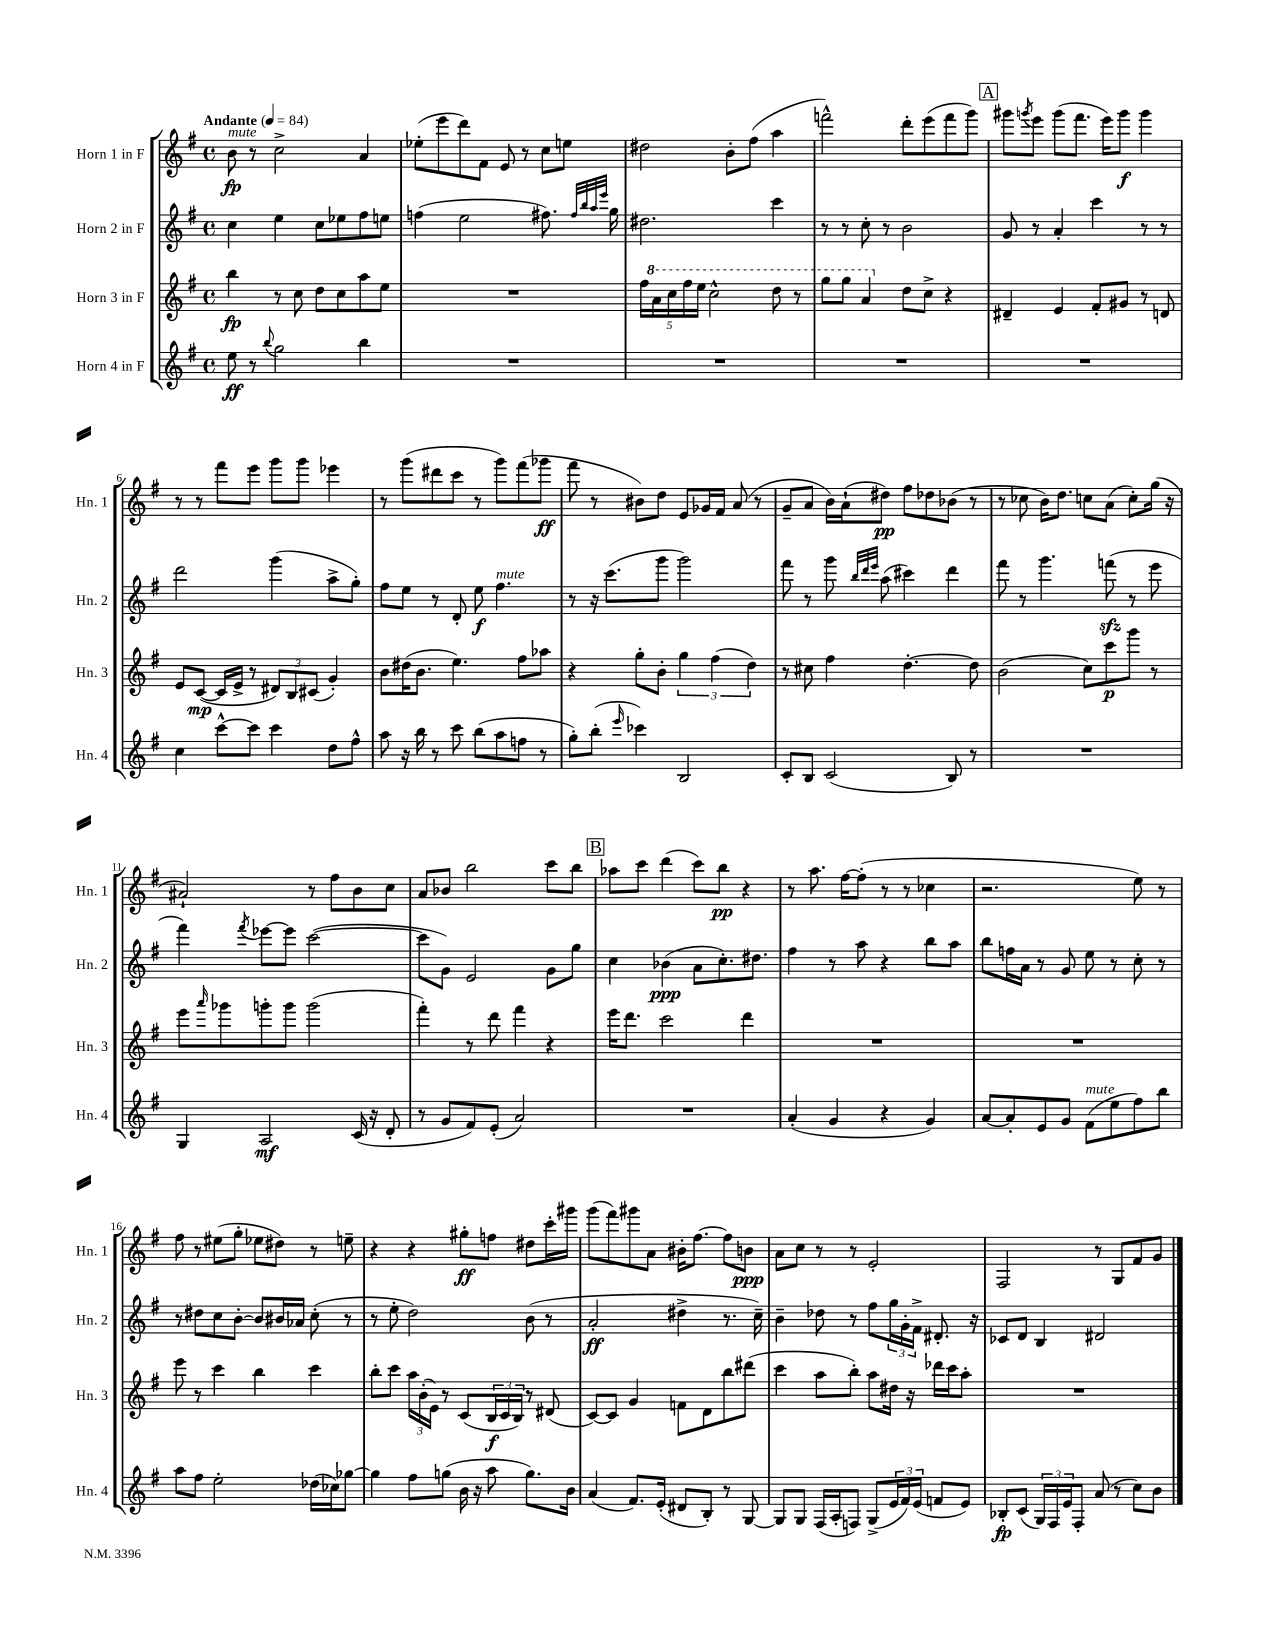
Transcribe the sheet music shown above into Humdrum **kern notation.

**kern	**dynam	**kern	**dynam	**kern	**dynam	**kern	**dynam
*part4	*part4	*part3	*part3	*part2	*part2	*part1	*part1
*staff4	*staff4	*staff3	*staff3	*staff2	*staff2	*staff1	*staff1
*I"Horn 4 in F	*	*I"Horn 3 in F	*	*I"Horn 2 in F	*	*I"Horn 1 in F	*
*I'Hn. 4	*	*I'Hn. 3	*	*I'Hn. 2	*	*I'Hn. 1	*
*clefG2	*	*clefG2	*	*clefG2	*	*clefG2	*
*k[f#]	*	*k[f#]	*	*k[f#]	*	*k[f#]	*
*M4/4	*	*M4/4	*	*M4/4	*	*M4/4	*
*met(c)	*	*met(c)	*	*met(c)	*	*met(c)	*
*MM84	*	*MM84	*	*MM84	*	*MM84	*
=1	=1	=1	=1	=1	=1	=1	=1
!	!	!	!	!	!	!LO:TX:a:B:t=Andante	!
!	!	!	!	!	!	!LO:TX:a:i:t=mute	!
8ee\	ff	4bb\	fp	4cc\	.	8b\	fp
8r	.	.	.	.	.	8r	.
8qqbb/	.	.	.	.	.	.	.
2gg\	.	8r	.	4ee\	.	2cc^\	.
.	.	8cc\	.	.	.	.	.
.	.	8dd\L	.	8cc\L	.	.	.
.	.	8cc\	.	8ee-X\	.	.	.
4bb\	.	8aa\	.	8ff#\	.	4a/	.
.	.	8ee\J	.	8een\J	.	.	.
=2	=2	=2	=2	=2	=2	=2	=2
1r	.	1r	.	(4ffn\	.	(8ee-X'\L	.
.	.	.	.	.	.	8eee\	.
.	.	.	.	2ee\	.	8ddd\)	.
.	.	.	.	.	.	8f#\J	.
.	.	.	.	.	.	8e/	.
.	.	.	.	.	.	8r	.
.	.	.	.	8.ff#X\)	.	8cc\L	.
.	.	.	.	.	.	8een\J	.
.	.	.	.	32qqff#/LLL	.	.	.
.	.	.	.	32qqbb/	.	.	.
.	.	.	.	32qqaa/	.	.	.
.	.	.	.	32qqeee/JJJ	.	.	.
.	.	.	.	16gg\	.	.	.
=3	=3	=3	=3	=3	=3	=3	=3
1r	.	20ff#\LL	.	2.dd#X\	.	2dd#X\	.
*	*	*8va	*	*	*	*	*
.	.	20aa\	.	.	.	.	.
.	.	20ccc\	.	.	.	.	.
.	.	20fff#\	.	.	.	.	.
.	.	20eee\JJ	.	.	.	.	.
.	.	2ccc^^\	.	.	.	.	.
.	.	.	.	.	.	8b'\L	.
.	.	.	.	.	.	(8ff#\J	.
.	.	8ddd\	.	4ccc\	.	4aa\	.
.	.	8r	.	.	.	.	.
=4	=4	=4	=4	=4	=4	=4	=4
1r	.	8ggg\L	.	8r	.	2fffn^^\)	.
.	.	8ggg\J	.	8r	.	.	.
.	.	4aa/	.	8cc'\	.	.	.
.	.	.	.	8r	.	.	.
*	*	*X8va	*	*	*	*	*
.	.	8dd\L	.	2b\	.	8ddd'\L	.
.	.	8cc^\J	.	.	.	(8eee\	.
.	.	4r	.	.	.	8fff\	.
.	.	.	.	.	.	8ggg\J)	.
!!LO:REH:place=s1:t=A
=5	=5	=5	=5	=5	=5	=5	=5
1r	.	4d#X~/	.	8g/	.	8ggg#X\L	.
.	.	.	.	.	.	8qgggn/	.
.	.	.	.	8r	.	8eee\J	.
.	.	4e/	.	4a'/	.	(8ggg\L	.
.	.	.	.	.	.	8.fff#\J	.
.	.	8f#'/L	.	4ccc\	.	.	.
.	.	.	.	.	.	16eee\KL)	.
.	.	8g#X/J	.	.	.	8ggg\J	f
.	.	8r	.	8r	.	4ggg\	.
.	.	8dn/	.	8r	.	.	.
!!LO:LB:g=z
=6	=6	=6	=6	=6	=6	=6	=6
4cc\	.	8e/L	.	2ddd\	.	8r	.
.	.	([8c/J	mp	.	.	8r	.
[8ccc^^\L	.	16c/LL]	.	.	.	8fff#\L	.
.	.	16e^/JJ	.	.	.	.	.
8ccc\J]	.	8r	.	.	.	8eee\J	.
4ccc\	.	12d#X/L)	.	(4ggg\	.	8ggg\L	.
.	.	12B/	.	.	.	.	.
.	.	.	.	.	.	8ggg\J	.
.	.	(12c#X/J	.	.	.	.	.
8dd\L	.	4g'/)	.	8aa^\L	.	4eee-X\	.
8ff#^^\J	.	.	.	8gg'\J)	.	.	.
=7	=7	=7	=7	=7	=7	=7	=7
8aa\	.	8b\L	.	8ff#\L	.	8r	.
16r	.	(16dd#X\K	.	8ee\J	.	(8ggg\L	.
16bb\	.	8.b\J	.	.	.	.	.
8r	.	.	.	8r	.	8ddd#X\	.
8ccc\	.	4.ee\)	.	8d'/	.	8ccc\J	.
(8bb\L	.	.	.	8ee\	f	8r	.
!	!	!	!	!LO:TX:a:i:t=mute	!	!	!
8aa\	.	.	.	4.ff#\	.	8ggg\L)	.
8ffn\J	.	8ff#\L	.	.	.	(8fff#\	.
8r	.	8aa-X\J	.	.	.	8ggg-X\J	ff
=8	=8	=8	=8	=8	=8	=8	=8
8gg'\L)	.	4r	.	8r	.	8fff#\	.
(8bb'\J	.	.	.	16r	.	8r	.
.	.	.	.	(8.ccc\L	.	.	.
16qqeee/	.	.	.	.	.	.	.
4ccc-X\)	.	8gg'\L	.	.	.	8b#X\L)	.
.	.	8b'\J	.	8ggg\J	.	8dd\J	.
2B/	.	6gg\	.	2ggg\)	.	8e/L	.
.	.	.	.	.	.	16g-X/L	.
.	.	(6ff#\	.	.	.	.	.
.	.	.	.	.	.	16f#/JJ	.
.	.	.	.	.	.	(8a/	.
.	.	6dd\)	.	.	.	.	.
.	.	.	.	.	.	8r	.
=9	=9	=9	=9	=9	=9	=9	=9
8c'/L	.	8r	.	8fff#\	.	8g~/L	.
8B/J	.	8cc#X\	.	8r	.	8a/J	.
(2c/	.	4ff#\	.	8ggg\	.	16b\LL)	.
.	.	.	.	.	.	(16a`\J	.
.	.	.	.	32qqbb/LLL	.	.	.
.	.	.	.	32qqddd/	.	.	.
.	.	.	.	32qqeee/JJJ	.	.	.
.	.	.	.	(8aa\	.	8dd#X\J)	pp
.	.	[4.dd'\	.	4ccc#X\)	.	8ff#\L	.
.	.	.	.	.	.	8dd-X\	.
8B/)	.	.	.	4ddd\	.	(8b-X\J	.
8r	.	8dd\]	.	.	.	8r	.
=10	=10	=10	=10	=10	=10	=10	=10
1r	.	(2b\	.	8fff#\	.	8r	.
.	.	.	.	8r	.	8cc-X\	.
.	.	.	.	4.ggg\	.	16b\KL)	.
.	.	.	.	.	.	8.dd\J	.
.	.	8cc\L)	.	.	.	8ccn\L	.
.	.	8ccc\	p	(8fffnzz\	.	(8a\J	.
.	.	8ggg\J	.	8r	.	8cc'\L)	.
.	.	8r	.	8eee\	.	(16gg\Jk	.
.	.	.	.	.	.	16r	.
!!LO:LB:g=z
=11	=11	=11	=11	=11	=11	=11	=11
4G/	.	8eee\L	.	4fff#\)	.	2a#X`/)	.
.	.	16qqaaa/	.	.	.	.	.
.	.	8ggg-X\	.	.	.	.	.
.	.	.	.	8qfff#/	.	.	.
2A/	mf	8gggn'\	.	[8eee-X\L	.	.	.
.	.	8ggg\J	.	8eee-\J]	.	.	.
.	.	(2ggg\	.	([2ccc\	.	8r	.
.	.	.	.	.	.	8ff#\L	.
(16c/	.	.	.	.	.	8b\	.
16r	.	.	.	.	.	.	.
8d'/	.	.	.	.	.	8cc\J	.
=12	=12	=12	=12	=12	=12	=12	=12
8r	.	4fff#'\)	.	8ccc\L]	.	8a/L	.
8g/L	.	.	.	8g\J)	.	8b-X/J	.
8f#/)	.	8r	.	2e/	.	2bb\	.
(8e'/J	.	8ddd\	.	.	.	.	.
2a/)	.	4fff#\	.	.	.	.	.
.	.	4r	.	8g\L	.	8ccc\L	.
.	.	.	.	8gg\J	.	8bb\J	.
!!LO:REH:place=s1:t=B
=13	=13	=13	=13	=13	=13	=13	=13
1r	.	16eee\KL	.	4cc\	.	8aa-X\L	.
.	.	8.ddd\J	.	.	.	.	.
.	.	.	.	.	.	8ccc\J	.
.	.	2ccc\	.	(4b-X\	ppp	(4ddd\	.
.	.	.	.	8a\L	.	8ccc\L)	.
.	.	.	.	8.cc'\)	.	8bb\J	pp
.	.	4ddd\	.	.	.	4r	.
.	.	.	.	8.dd#X\J	.	.	.
=14	=14	=14	=14	=14	=14	=14	=14
(4a'/	.	1r	.	4ff#\	.	8r	.
.	.	.	.	.	.	8.aa\	.
4g/	.	.	.	8r	.	.	.
.	.	.	.	.	.	[16ff#\KL	.
.	.	.	.	8aa\	.	(8ff#'\J]	.
4r	.	.	.	4r	.	8r	.
.	.	.	.	.	.	8r	.
4g/)	.	.	.	8bb\L	.	4cc-X\	.
.	.	.	.	8aa\J	.	.	.
=15	=15	=15	=15	=15	=15	=15	=15
[8a/L	.	1r	.	8bb\L	.	2.r	.
8a'/]	.	.	.	16ffn\L	.	.	.
.	.	.	.	16a\JJ	.	.	.
8e/	.	.	.	8r	.	.	.
8g/J	.	.	.	8g/	.	.	.
!LO:TX:a:i:t=mute	!	!	!	!	!	!	!
(8f#\L	.	.	.	8ee\	.	.	.
8ee\	.	.	.	8r	.	.	.
8ff#\)	.	.	.	8cc'\	.	8ee\)	.
8bb\J	.	.	.	8r	.	8r	.
!!LO:LB:g=z
=16	=16	=16	=16	=16	=16	=16	=16
8aa\L	.	8eee\	.	8r	.	8ff#\	.
8ff#\J	.	8r	.	8dd#X\L	.	8r	.
2ee'\	.	4ccc\	.	8cc\	.	(8ee#X\L	.
.	.	.	.	[8b'\J	.	8gg'\J	.
.	.	4bb\	.	8b/L]	.	8ee-X\L	.
.	.	.	.	16b#X/L	.	8dd#X\J)	.
.	.	.	.	16a-X/JJ	.	.	.
(16dd-X\LL	.	4ccc\	.	(8cc'\	.	8r	.
16cc-X\J)	.	.	.	.	.	.	.
[8gg-X\J	.	.	.	8r	.	8een~\	.
=17	=17	=17	=17	=17	=17	=17	=17
4gg-\]	.	8bb'\L	.	8r	.	4r	.
.	.	8ccc\J	.	8ee'\	.	.	.
8ff#\L	.	24aa\LL	.	2dd\)	.	4r	.
.	.	(24b'\	.	.	.	.	.
.	.	24e\JJ)	.	.	.	.	.
(8ggn\J	.	8r	.	.	.	.	.
16b\	.	(8c/L	.	.	.	8gg#X'\L	ff
16r	.	.	.	.	.	.	.
8aa\	.	24B/L	f	.	.	8ffn\J	.
.	.	24c/	.	.	.	.	.
.	.	24B/JJ)	.	.	.	.	.
8.gg\L)	.	8r	.	(8b\	.	8dd#X\L	.
.	.	(8d#X/	.	8r	.	16ccc'\L	.
16b\Jk	.	.	.	.	.	16ggg#X\JJ	.
=18	=18	=18	=18	=18	=18	=18	=18
(4a/	.	[8c/L)	.	2a'/	ff	(8ggg\L	.
.	.	8c/J]	.	.	.	8fff#\)	.
8.f#/L)	.	4g/	.	.	.	8ggg#X\	.
.	.	.	.	.	.	8a\J	.
(16e'/Jk	.	.	.	.	.	.	.
8d#X/L	.	8fn\L	.	4dd#X^\	.	16b#X'\KL	.
.	.	.	.	.	.	[8.ff#\J	.
8B'/J)	.	8d\	.	.	.	.	.
8r	.	8bb\	.	8.r	.	8ff#\L]	.
[8G/	.	(8ddd#X\J	.	.	.	8bn\J	ppp
.	.	.	.	16cc~\)	.	.	.
=19	=19	=19	=19	=19	=19	=19	=19
8G/L]	.	4ccc\	.	4b~\	.	8a\L	.
8G/J	.	.	.	.	.	8cc\J	.
(16F#/LL	.	8aa\L	.	8dd-X\	.	8r	.
16A'/J	.	.	.	.	.	.	.
8Fn/J)	.	8bb'\J)	.	8r	.	8r	.
(8G^/L	.	8aa\L	.	8ff#\L	.	2e'/	.
24e/L	.	16dd#X\Jk	.	24gg\L	.	.	.
24f#/)	.	.	.	24g'\	.	.	.
.	.	16r	.	.	.	.	.
(24e/JJ	.	.	.	24f#^\JJ	.	.	.
8fn/L	.	16ddd-X\LL	.	8.d#X'/	.	.	.
.	.	16ccc\J	.	.	.	.	.
8e/J)	.	8aa'\J	.	.	.	.	.
.	.	.	.	16r	.	.	.
=20	=20	=20	=20	=20	=20	=20	=20
8B-X'/L	fp	1r	.	8c-X/L	.	2F#/	.
(8c/J	.	.	.	8d/J	.	.	.
24G/LL)	.	.	.	4B/	.	.	.
24F#/	.	.	.	.	.	.	.
24e/J	.	.	.	.	.	.	.
8F#'/J	.	.	.	.	.	.	.
(8a/	.	.	.	2d#X/	.	8r	.
8r	.	.	.	.	.	8G/L	.
8cc\L)	.	.	.	.	.	8f#/	.
8b\J	.	.	.	.	.	8g/J	.
==	==	==	==	==	==	==	==
*-	*-	*-	*-	*-	*-	*-	*-
